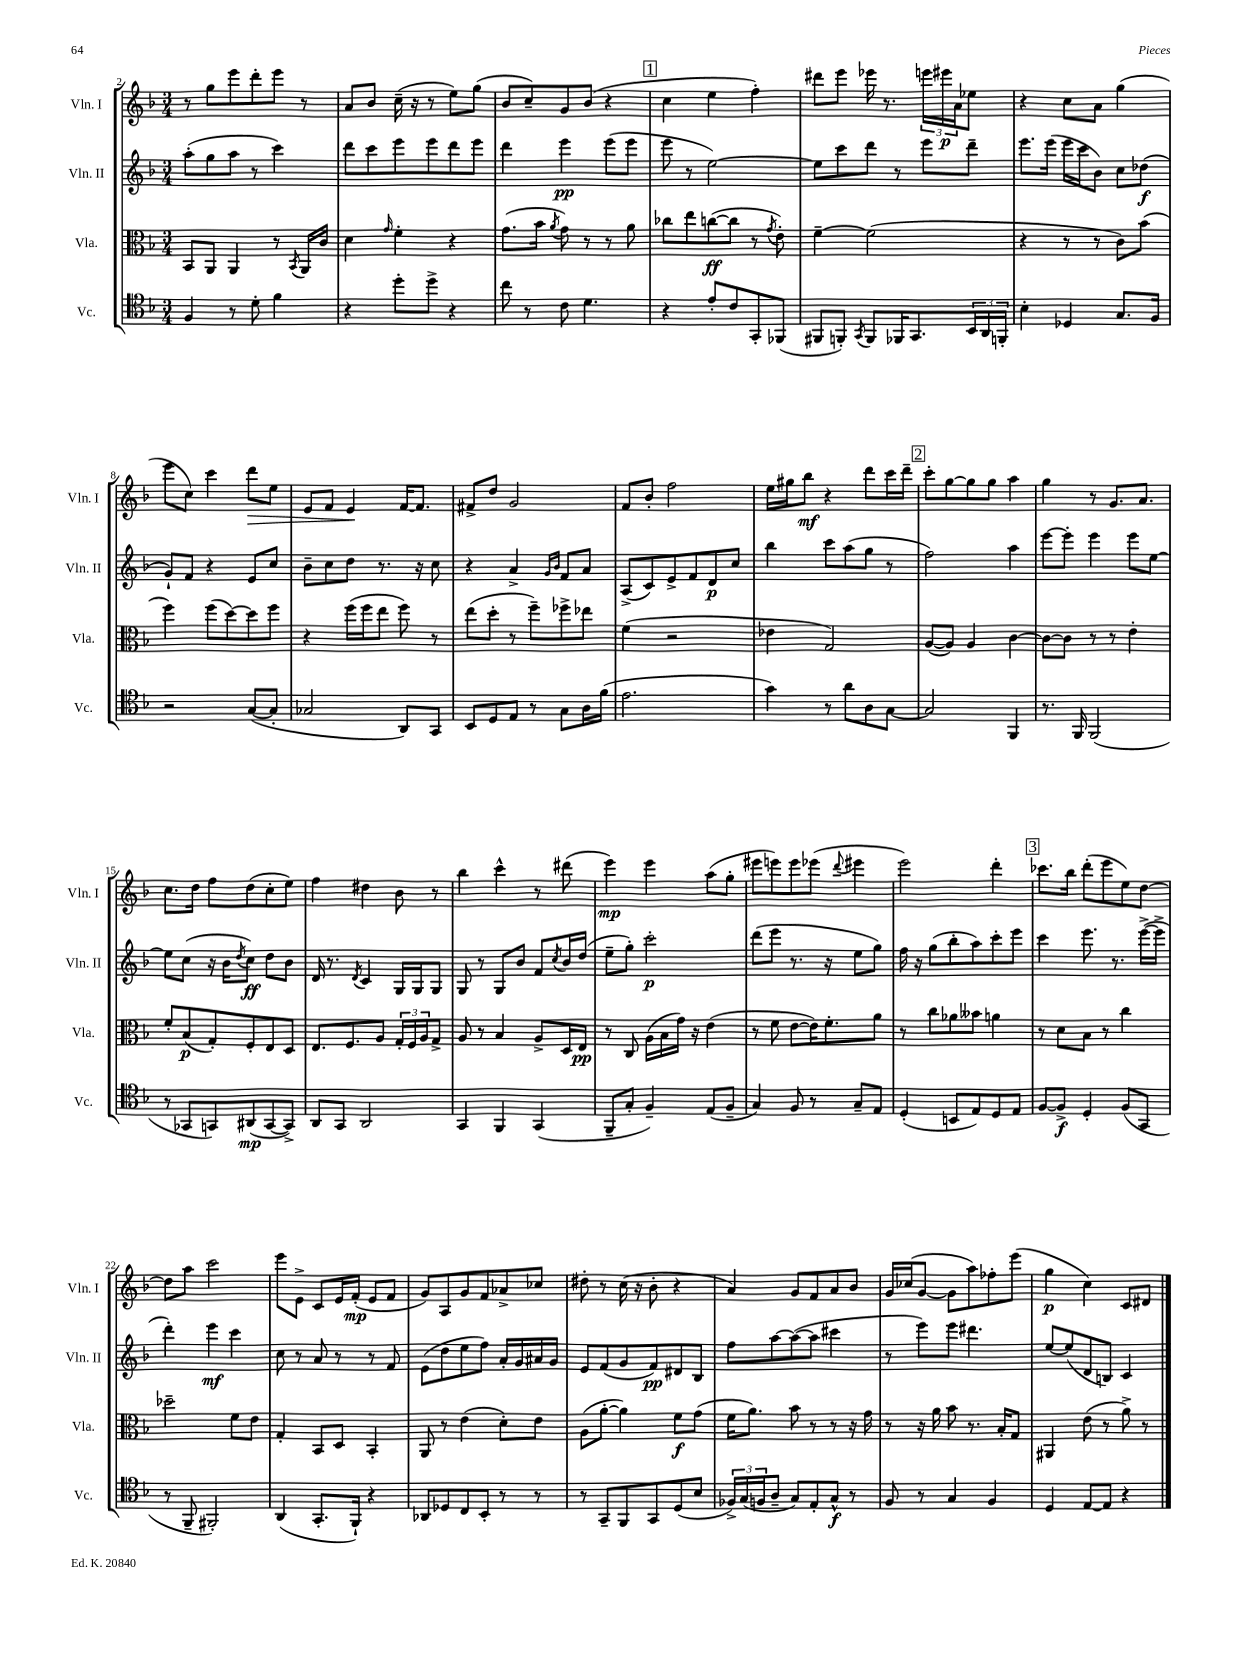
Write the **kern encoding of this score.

**kern	**dynam	**kern	**dynam	**kern	**dynam	**kern	**dynam
*part4	*part4	*part3	*part3	*part2	*part2	*part1	*part1
*staff4	*staff4	*staff3	*staff3	*staff2	*staff2	*staff1	*staff1
*I"Vc.	*	*I"Vla.	*	*I"Vln. II	*	*I"Vln. I	*
*I'Vc.	*	*I'Vla.	*	*I'Vln. II	*	*I'Vln. I	*
*clefC4	*	*clefC3	*	*clefG2	*	*clefG2	*
*k[b-]	*	*k[b-]	*	*k[b-]	*	*k[b-]	*
*M3/4	*	*M3/4	*	*M3/4	*	*M3/4	*
=2	=2	=2	=2	=2	=2	=2	=2
4F/	.	8BB-/L	.	(8aa'\L	.	8r	.
.	.	8AA/J	.	8gg\	.	8gg\L	.
8r	.	4AA/	.	8aa\J	.	8eee\	.
8d'\	.	.	.	8r	.	8ddd'\	.
4f\	.	8r	.	4ccc\)	.	8eee\J	.
.	.	8qBB-/	.	.	.	.	.
.	.	16AA/LL	.	.	.	8r	.
.	.	16c/JJ	.	.	.	.	.
=3	=3	=3	=3	=3	=3	=3	=3
4r	.	4d\	.	8ddd\L	.	8a/L	.
.	.	.	.	8ccc\	.	8b-/J	.
.	.	16qqg/	.	.	.	.	.
8dd'\L	.	4f'\	.	8eee\	.	(16cc~\	.
.	.	.	.	.	.	16r	.
8dd^\J	.	.	.	8eee\	.	8r	.
4r	.	4r	.	8ddd\	.	8ee\L)	.
.	.	.	.	8eee\J	.	(8gg\J	.
=4	=4	=4	=4	=4	=4	=4	=4
8cc\	.	(8.g\L	.	4ddd\	.	8b-/L	.
8r	.	.	.	.	.	8cc~/)	.
.	.	16b-\Jk	.	.	.	.	.
.	.	8qa/	.	.	.	.	.
8c\	.	8g\)	.	4eee\	pp	8g/	.
4.d\	.	8r	.	.	.	(8b-/J	.
.	.	8r	.	(8eee\L	.	4r	.
.	.	8a\	.	8eee\J	.	.	.
!!LO:REH:place=s1:t=1
=5	=5	=5	=5	=5	=5	=5	=5
4r	.	8cc-X\L	.	8eee\	.	4cc\	.
.	.	8ee\	.	8r	.	.	.
8e'/L	.	([8ccn\	ff	[2ee\)	.	4ee\	.
8c/	.	8cc\J]	.	.	.	.	.
8GG'/	.	8r	.	.	.	4ff'\)	.
.	.	8qg/	.	.	.	.	.
(8FF-X/J	.	8e'\)	.	.	.	.	.
=6	=6	=6	=6	=6	=6	=6	=6
8FF#X/L	.	[4f~\	.	8ee\L]	.	8ddd#X\L	.
8FFn'/J)	.	.	.	8ccc\	.	8eee\J	.
8qGG/	.	.	.	.	.	.	.
8FF/L	.	(2f\]	.	8ddd\J	.	16eee-X\	.
.	.	.	.	.	.	8.r	.
16FF-X/K	.	.	.	8r	.	.	.
8.GG/	.	.	.	.	.	.	.
.	.	.	.	8eee\L	.	24eeen\LL	.
.	.	.	.	.	.	24eee#X\	p
.	.	.	.	.	.	24a\J	.
24BB-/L	.	.	.	8ddd~\J	.	8ee-X\J	.
24AA/	.	.	.	.	.	.	.
24FFn'/JJ	.	.	.	.	.	.	.
=7	=7	=7	=7	=7	=7	=7	=7
4B-'\	.	4r	.	8.eee\L	.	4r	.
.	.	.	.	(16eee\Jk	.	.	.
4D-X/	.	8r	.	16eee\LL	.	8cc\L	.
.	.	.	.	16ccc\J	.	.	.
.	.	8r	.	8b-\J)	.	8a\J	.
8.G/L	.	8c\L)	.	8cc\L	.	(4gg\	.
.	.	(8b-\J	.	(8dd-X\J	f	.	.
16F/Jk	.	.	.	.	.	.	.
!!LO:LB:g=z
=8	=8	=8	=8	=8	=8	=8	=8
2r	.	4ff\)	.	8g`/L)	.	8eee\L	.
.	.	.	.	8f/J	.	8cc\J)	.
.	.	(8ff\L	.	4r	.	4ccc\	.
.	.	[8dd\)	.	.	.	.	.
!	!	!	!	!	!	!	!LO:HP:b
([8G/L	.	8dd\]	.	8e/L	.	8ddd\L	>
8G'/J]	.	8ff\J	.	8cc/J	.	8ee\J	.
=9	=9	=9	=9	=9	=9	=9	=9
2G-X/	.	4r	.	8b-~\L	.	8e/L	.
.	.	.	.	8cc\	.	8f/J	.
.	.	(16ff\LL	.	8dd\J	.	4e/	.
.	.	16ff\J	.	.	.	.	.
.	.	8ee\J	.	8.r	.	.	.
8AA/L)	.	8ff\)	.	.	.	[16f/KL	]
.	.	.	.	16r	.	8.f/J]	.
8GG/J	.	8r	.	8cc\	.	.	.
=10	=10	=10	=10	=10	=10	=10	=10
8BB-/L	.	(8ee\L	.	4r	.	8f#X^/L	.
8D/	.	8dd'\J	.	.	.	8dd/J	.
8E/J	.	8r	.	4a^/	.	2g/	.
8r	.	8ff~\L)	.	.	.	.	.
.	.	.	.	16qqg/LL	.	.	.
.	.	.	.	16qqb-/JJ	.	.	.
8G\L	.	8ff-X^\	.	8f/L	.	.	.
16A\L	.	8ee-X\J	.	8a/J	.	.	.
(16f\JJ	.	.	.	.	.	.	.
=11	=11	=11	=11	=11	=11	=11	=11
2.e\	.	(4f\	.	(8A^/L	.	8f/L	.
.	.	.	.	8c/)	.	8b-'/J	.
.	.	2r	.	8e^/	.	2ff\	.
.	.	.	.	8f/	.	.	.
.	.	.	.	8d/	p	.	.
.	.	.	.	8cc/J	.	.	.
=12	=12	=12	=12	=12	=12	=12	=12
4g\)	.	4e-X\	.	4bb-\	.	16ee\LL	.
.	.	.	.	.	.	16gg#X\J	.
.	.	.	.	.	.	8bb-\J	mf
8r	.	2G/)	.	8ccc\L	.	4r	.
8a\L	.	.	.	(8aa\	.	.	.
8A\	.	.	.	8gg\J	.	8ddd\L	.
[8G\J	.	.	.	8r	.	16ccc\L	.
.	.	.	.	.	.	16ddd~\JJ	.
!!LO:REH:place=s1:t=2
=13	=13	=13	=13	=13	=13	=13	=13
2G/]	.	([8A/L	.	2ff\)	.	8ccc'\L	.
.	.	8A/J])	.	.	.	[8gg\	.
.	.	4A/	.	.	.	8gg\]	.
.	.	.	.	.	.	8gg\J	.
4FF/	.	[4c\	.	4aa\	.	4aa\	.
=14	=14	=14	=14	=14	=14	=14	=14
8.r	.	8c\L_	.	[8eee\L	.	4gg\	.
.	.	8c\J]	.	8eee'\J]	.	.	.
16FF/	.	.	.	.	.	.	.
(2FF/	.	8r	.	4eee\	.	8r	.
.	.	8r	.	.	.	8.g/L	.
.	.	4e'\	.	8eee\L	.	.	.
.	.	.	.	.	.	8.a/J	.
.	.	.	.	[8ee\J	.	.	.
!!LO:LB:g=z
=15	=15	=15	=15	=15	=15	=15	=15
8r	.	8f'/L	.	8ee\L]	.	8.cc\L	.
8GG-X/L	.	(8B-/	p	(8cc\J	.	.	.
.	.	.	.	.	.	16dd\Jk	.
8GGn/)	.	8G'/)	.	16r	.	8ff\L	.
.	.	.	.	16b-\KL	.	.	.
.	.	.	.	8qdd/	.	.	.
(8AA#X/	mp	8F'/	.	8cc\J)	ff	(8dd\	.
[8GG/	.	8E/	.	8dd\L	.	8cc'\	.
8GG^/J])	.	8D/J	.	8b-\J	.	8ee\J)	.
=16	=16	=16	=16	=16	=16	=16	=16
8AA/L	.	8.E/L	.	16d/	.	4ff\	.
.	.	.	.	8.r	.	.	.
8GG/J	.	.	.	.	.	.	.
.	.	8.F/	.	.	.	.	.
.	.	.	.	8qd/	.	.	.
2AA/	.	.	.	4c/	.	4dd#X\	.
.	.	8A/J	.	.	.	.	.
.	.	24G'/LL	.	16G/LL	.	8b-\	.
.	.	24F/	.	.	.	.	.
.	.	.	.	16G/J	.	.	.
.	.	24A/J	.	.	.	.	.
.	.	8G^/J	.	8G/J	.	8r	.
=17	=17	=17	=17	=17	=17	=17	=17
4GG/	.	8A/	.	8G/	.	4bb-\	.
.	.	8r	.	8r	.	.	.
4FF/	.	4B-/	.	8G/L	.	4ccc^^\	.
.	.	.	.	8b-/J	.	.	.
(4GG/	.	8A^/L	.	8f/L	.	8r	.
.	.	.	.	8qcc/	.	.	.
.	.	16D/L	.	16b-/L	.	(8ddd#X\	.
.	.	16E/JJ	pp	(16dd/JJ	.	.	.
=18	=18	=18	=18	=18	=18	=18	=18
8FF~/L	.	8r	.	8ee~\L	.	4eee\)	mp
8G'/J	.	8C/	.	8gg'\J)	.	.	.
4F~/)	.	(16A\LL	.	2ccc'\	p	4eee\	.
.	.	16B-\	.	.	.	.	.
.	.	16g\JJ)	.	.	.	.	.
.	.	16r	.	.	.	.	.
(8E/L	.	(4e\	.	.	.	(8aa\L	.
8F~/J	.	.	.	.	.	8gg'\J	.
=19	=19	=19	=19	=19	=19	=19	=19
4G/)	.	8r	.	(8ddd\L	.	8eee#X\L	.
.	.	8f\	.	8eee\J	.	8eeen\)	.
8F/	.	[8e\L	.	8.r	.	8eee\	.
8r	.	16e\K])	.	.	.	(8eee-X\J	.
.	.	8.f'\	.	16r	.	.	.
.	.	.	.	.	.	8qqddd/	.
8G~/L	.	.	.	8ee\L	.	4eee#X\	.
8E/J	.	8a\J	.	8gg\J)	.	.	.
=20	=20	=20	=20	=20	=20	=20	=20
(4D'/	.	8r	.	16ff\	.	2eee\)	.
.	.	.	.	16r	.	.	.
.	.	8cc\L	.	(8gg\L	.	.	.
8BBn/L	.	8a-X\	.	8bb-'\	.	.	.
8E/)	.	8b--X\J	.	8aa\)	.	.	.
8D/	.	4an\	.	8ccc'\	.	4ddd'\	.
8E/J	.	.	.	8eee\J	.	.	.
!!LO:REH:place=s1:t=3
=21	=21	=21	=21	=21	=21	=21	=21
[8F/L	.	8r	.	4ccc\	.	8.ccc-X\L	.
8F^/J]	f	8d\L	.	.	.	.	.
.	.	.	.	.	.	16bb-\Jk	.
4D'/	.	8B-\J	.	8.eee\	.	(8ddd'\L	.
.	.	8r	.	.	.	8eee\	.
.	.	.	.	8.r	.	.	.
(8F/L	.	4cc\	.	.	.	8ee\)	.
8GG/J	.	.	.	([16eee^\LL	.	[8dd\J	.
.	.	.	.	16eee^\JJ]	.	.	.
!!LO:LB:g=z
=22	=22	=22	=22	=22	=22	=22	=22
8r	.	2dd-X~\	.	4ddd'\)	.	8dd\L]	.
8FF~/	.	.	.	.	.	8aa\J	.
2FF#X'/)	.	.	.	4eee\	mf	2ccc\	.
.	.	8f\L	.	4ccc\	.	.	.
.	.	8e\J	.	.	.	.	.
=23	=23	=23	=23	=23	=23	=23	=23
(4AA/	.	4G'/	.	8cc\	.	8eee\L	.
.	.	.	.	8r	.	8e^\J	.
8.GG'/L	.	8BB-/L	.	8a/	.	8c/L	.
.	.	8D/J	.	8r	.	16e/L	.
16FF`/Jk)	.	.	.	.	.	(16f'/JJ	mp
4r	.	4BB-'/	.	8r	.	8e/L	.
.	.	.	.	8f/	.	8f/J	.
=24	=24	=24	=24	=24	=24	=24	=24
8AA-X/L	.	8AA/	.	(8e\L	.	8g/L)	.
8D-X/	.	8r	.	8dd\	.	8A/	.
8C/	.	(4e\	.	8ee\	.	8g/	.
8BB-'/J	.	.	.	8ff\J)	.	8f/	.
8r	.	8d'\L)	.	16a'/LL	.	8a-X^/	.
.	.	.	.	16g/	.	.	.
8r	.	8e\J	.	16a#X/	.	8cc-X/J	.
.	.	.	.	16g/JJ	.	.	.
=25	=25	=25	=25	=25	=25	=25	=25
8r	.	(8A\L	.	8e/L	.	8dd#X'\	.
8GG~/L	.	[8a'\J	.	(8f/	.	8r	.
8FF/	.	4a\])	.	8g/	.	(16cc\	.
.	.	.	.	.	.	16r	.
8GG/	.	.	.	8f/)	pp	8b-'\	.
(8D/	.	8f\L	f	8d#X/	.	4r	.
8B-/J	.	(8g\J	.	8B-/J	.	.	.
=26	=26	=26	=26	=26	=26	=26	=26
24F-X^/LL)	.	16f\KL	.	8ff\L	.	4a/)	.
(24G/	.	.	.	.	.	.	.
.	.	8.a\J)	.	.	.	.	.
24Fn/J	.	.	.	.	.	.	.
8A~/J	.	.	.	[8aa\	.	.	.
8G/L)	.	8b-\	.	(8aa\_	.	8g/L	.
8E'/	.	8r	.	8aa\J]	.	8f/	.
8G^^/J	f	8r	.	4ccc#X\	.	8a/	.
8r	.	16r	.	.	.	8b-/J	.
.	.	16g\	.	.	.	.	.
=27	=27	=27	=27	=27	=27	=27	=27
8F/	.	8r	.	8r	.	16g/LL	.
.	.	.	.	.	.	(16cc-X/J	.
8r	.	16r	.	8eee\L)	.	[8g/J	.
.	.	16a\	.	.	.	.	.
4G/	.	8b-\	.	8eee\J	.	8g\L]	.
.	.	8.r	.	4.ddd#X\	.	8aa\)	.
4F/	.	.	.	.	.	8ff-X'\	.
.	.	16B-'/KL	.	.	.	.	.
.	.	8G/J	.	.	.	(8eee\J	.
=28	=28	=28	=28	=28	=28	=28	=28
4D/	.	4AA#X/	.	[8ee/L	.	4gg\	p
.	.	.	.	(8ee/]	.	.	.
[8E/L	.	(8e\	.	8d/	.	4cc\)	.
8E/J]	.	8r	.	8Bn/J)	.	.	.
4r	.	8a^\)	.	4c/	.	8c/L	.
.	.	8r	.	.	.	8d#X/J	.
==	==	==	==	==	==	==	==
*-	*-	*-	*-	*-	*-	*-	*-
